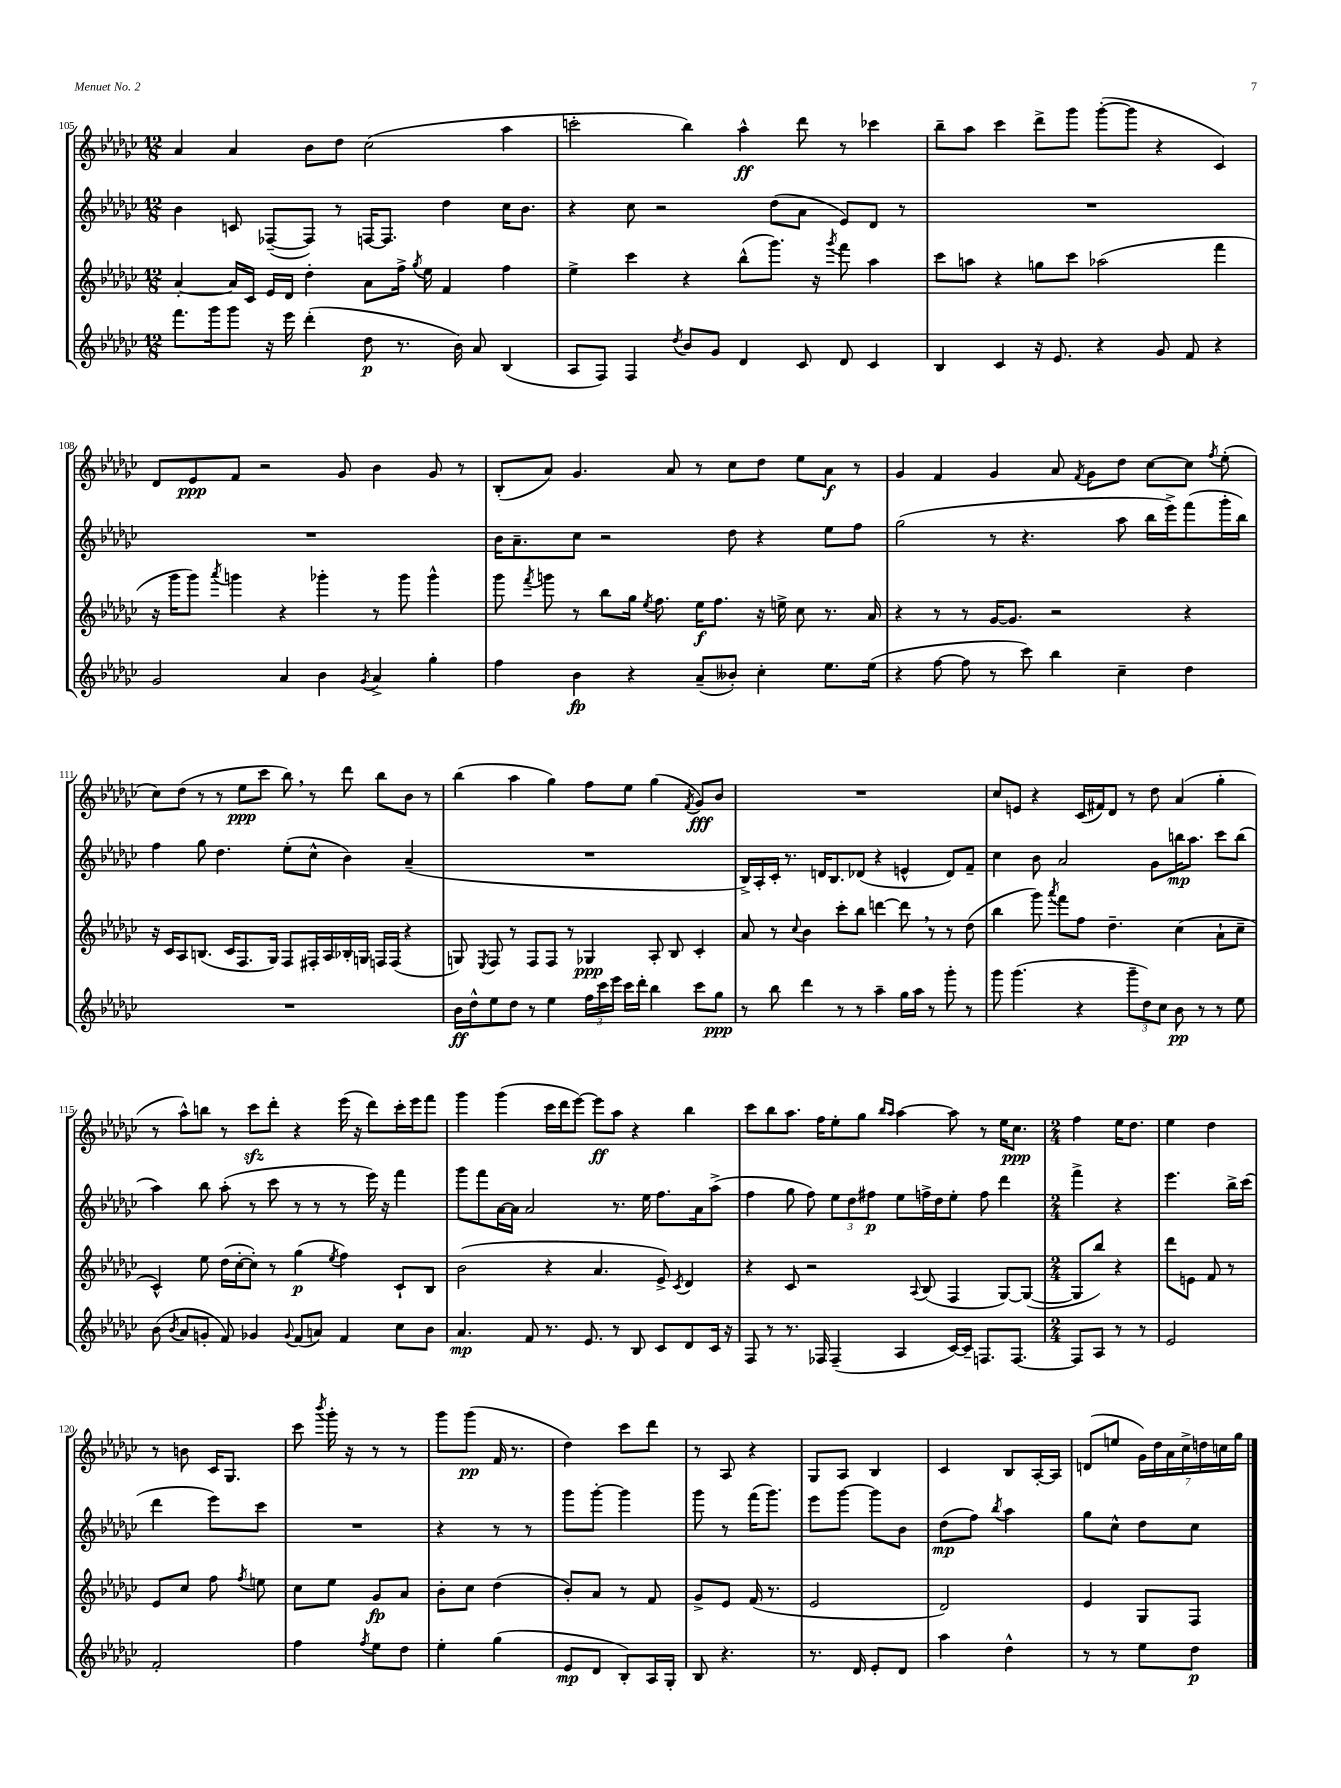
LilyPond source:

<<
\new StaffGroup <<
\new Staff = "s0" {
    \clef treble \key ges \major \numericTimeSignature \time 12/8
    \autoBeamOff aes'4 aes'4 bes'8[ des''8] ces''2( aes''4 |
    c'''2-. bes''4) aes''4-^\ff des'''8 r8 ces'''4 |
    bes''8[-- aes''8] ces'''4 des'''8[-> ges'''8] ges'''8[~-.( ges'''8] r4 ces'4) |
    des'8[ ees'8\ppp f'8] r2 ges'8 bes'4 ges'8 r8 |
    bes8[-.( aes'8]) ges'4. aes'8 r8 ces''8[ des''8] ees''8[ aes'8]\f r8 |
    ges'4 f'4 ges'4 aes'8 \acciaccatura { f'8 } ges'8[ des''8] ces''8[~ ces''8] \acciaccatura { f''8 } ees''8-.( |
    ces''8[) des''8]( r8 r8 ees''8[\ppp ces'''8] bes''8) \breathe r8 des'''8 bes''8[ bes'8] r8 |
    bes''4( aes''4 ges''4) f''8[ ees''8] ges''4( \acciaccatura { f'8 } ges'8[\fff) bes'8] |
    R1. |
    ces''8[ e'8] r4 ces'16[( fis'16) des'8] r8 des''8 aes'4( ges''4-. |
    r8 aes''8[-^) b''8] r8 ces'''8[\sfz des'''8]-. r4 ees'''16( r16 des'''8[) ces'''16-. ees'''16 f'''8] |
    ges'''4 ges'''4( ces'''16[ des'''16 ees'''8]~) ees'''8[\ff aes''8] r4 bes''4 |
    ces'''8[ bes''8 aes''8.] f''16[ ees''8-. ges''8] \grace { bes''16[ aes''16] } aes''4~ aes''8 r8 ees''16[ ces''8.]\ppp |
    \numericTimeSignature \time 2/4 f''4 ees''16[ des''8.] |
    ees''4 des''4 |
    r8 b'8 ces'16[ ges8.] |
    ces'''8 \acciaccatura { bes'''8 } ges'''16-. r16 r8 r8 |
    ges'''8[ ges'''8]\pp( f'16 r8. |
    des''4) ces'''8[ des'''8] |
    r8 aes8 r4 |
    ges8[ aes8] bes4 |
    ces'4 bes8[ aes16~-. aes16] |
    d'8[( e''8] \tuplet 7/4 { ges'16[) des''16 aes'16 ces''16-> d''16 c''16 ges''16] } \bar "|." |
}
\new Staff = "s1" {
    \clef treble \key ges \major \numericTimeSignature \time 12/8
    \autoBeamOff bes'4 c'8 fes8[~--( fes8]) r8 f16[~ f8.] des''4 ces''16[ bes'8.] |
    r4 ces''8 r2 des''8[( aes'8] ees'8[) des'8] r8 |
    R1. |
    R1. |
    bes'16[ aes'8.-- ces''8] r2 des''8 r4 ees''8[ f''8] |
    ges''2( r8 r4. aes''8 bes''16[ ees'''16->) f'''8( ges'''16-. bes''16]) |
    f''4 ges''8 des''4. ees''8[-.( ces''8]-^ bes'4) aes'4--( |
    R1. |
    bes16[->) aes16-. ces'16]-. r8. d'16[ bes8. des'8]( r4 e'4-^ des'8[) f'8]-- |
    ces''4 bes'8 aes'2 ges'8[ b''16\mp aes''8.] ces'''8[ b''8]( |
    aes''4) bes''8 aes''8-.( r8 ces'''8 r8 r8 r8 ees'''16) r16 f'''4 |
    ges'''8[ f'''8 aes'16~ aes'16] aes'2 r8. ees''16 f''8.[ aes'16 aes''8]->( |
    f''4 ges''8 f''8) \tuplet 3/2 { ees''8[ des''8 fis''8]\p } ees''8[ f''16-> des''16 ees''8]-. f''8 des'''4 |
    \numericTimeSignature \time 2/4 f'''4-> r4 |
    ees'''4. bes''16[-> ces'''16]( |
    des'''4 ees'''8[) ces'''8] |
    R2 |
    r4 r8 r8 |
    ges'''8[ ges'''8]~-. ges'''4 |
    ges'''8 r8 f'''16[( ges'''8.]) |
    ees'''8[ ges'''8]~ ges'''8[ bes'8] |
    des''8[\mp( f''8]) \acciaccatura { bes''8 } aes''4 |
    ges''8[ ces''8]-^ des''8[ ces''8] \bar "|." |
}
\new Staff = "s2" {
    \clef treble \key ges \major \numericTimeSignature \time 12/8
    \autoBeamOff aes'4~-. aes'16[ ces'16] ees'16[ des'16] des''4-. aes'8[ f''16]-> \acciaccatura { ges''8 } ees''16 f'4 f''4 |
    ees''4-> ces'''4 r4 bes''8[-^( ges'''8.]) r16 \acciaccatura { ges'''8 } f'''8 aes''4 |
    ces'''8[ a''8] r4 g''8[ ces'''8] aes''2( f'''4 |
    r16 ges'''16[ ges'''8]) \acciaccatura { aes'''8 } g'''4 r4 ges'''4-. r8 ges'''8 ges'''4-^ |
    ges'''8 \acciaccatura { f'''8 } g'''8 r8 bes''8[ ges''16] \acciaccatura { ees''8 } f''8. ees''16[\f f''8.] r16 e''16-> ces''8 r8. aes'16 |
    r4 r8 r8 ges'16[~ ges'8.] r2 r4 |
    r16 ces'16[ aes8 b8.]( ces'16[ f8. ges16]) f8[ fis16-. aes16 bes16-. g16] f16[ f16]( r4 |
    g8) \acciaccatura { ees8 } f8 r8 f8[ f8] r8 ges4\ppp aes8-. bes8 ces'4-. |
    aes'8 r8 \appoggiatura { ces''8 } bes'4 ces'''8[-. bes''8] d'''4~ d'''8 \breathe r8 r8 des''8( |
    bes''4 ges'''8) \acciaccatura { aes'''8 } f'''8[ f''8] des''4.-- ces''4( aes'8[-! ces''8]-- |
    ces'4-^) ees''8 des''16[( ces''16~-. ces''8]-.) r8 ges''4\p( \acciaccatura { ees''8 } f''4) ces'8[-! bes8] |
    bes'2( r4 aes'4. ees'8->) \acciaccatura { ces'8 } des'4 |
    r4 ces'8 r2 \appoggiatura { aes8 } bes8( f4 ges8[~) ges8]~( |
    \numericTimeSignature \time 2/4 ges8[ bes''8]) r4 |
    des'''8[ e'8] f'8 r8 |
    ees'8[ ces''8] f''8 \acciaccatura { f''8 } e''8 |
    ces''8[ ees''8] ges'8[\fp aes'8] |
    bes'8[-. ces''8] des''4( |
    bes'8[-.) aes'8] r8 f'8 |
    ges'8[-> ees'8] f'16( r8. |
    ees'2 |
    des'2) |
    ees'4 ges8[ f8] \bar "|." |
}
\new Staff = "s3" {
    \clef treble \key ges \major \numericTimeSignature \time 12/8
    \autoBeamOff f'''8.[ ges'''16 ges'''8] r16 ees'''16 des'''4-.( des''8\p r8. bes'16) aes'8 bes4( |
    aes8[ f8]) f4 \acciaccatura { des''8 } bes'8[ ges'8] des'4 ces'8 des'8 ces'4 |
    bes4 ces'4 r16 ees'8. r4 ges'8 f'8 r4 |
    ges'2 aes'4 bes'4 \acciaccatura { ges'8 } aes'4-> ges''4-. |
    f''4 bes'4\fp r4 aes'8[--( beses'8]-.) ces''4-. ees''8.[ ees''16]( |
    r4 f''8~ f''8 r8 ces'''8) bes''4 ces''4-- des''4 |
    R1. |
    bes'16[\ff des''16-^ ees''8 des''8] r8 ees''4 \tuplet 3/2 { f''16[ ces'''16 ees'''16] } ces'''16[ des'''16]-. bes''4 ces'''8[ ges''8]\ppp |
    r8 bes''8 des'''4 r8 r8 aes''4-- ges''16[ aes''16] r8 ges'''8-. r8 |
    ges'''8 ges'''4.( r4 \tuplet 3/2 { ges'''8[-- des''8) ces''8] } bes'8\pp r8 r8 ees''8 |
    bes'8( \acciaccatura { bes'8 } aes'8[ g'8]-. f'8) ges'4 \appoggiatura { ges'8 } f'8[( a'8]) f'4 ces''8[ bes'8] |
    aes'4.\mp f'8 r8. ees'8. r8 bes8 ces'8[ des'8 ces'16] r16 |
    f8 r8 r8. fes16 fes4--( aes4 ces'16[~) ces'16]-- f8.[ f8.]~ |
    \numericTimeSignature \time 2/4 f8[ aes8] r8 r8 |
    ees'2 |
    f'2-. |
    f''4 \acciaccatura { f''8 } ees''8[ des''8] |
    ees''4-. ges''4( |
    ees'8[\mp des'8] bes8[-.) aes16 ges16]-. |
    bes8 r4. |
    r8. des'16 ees'8[-. des'8] |
    aes''4 des''4-^ |
    r8 r8 ees''8[ des''8]\p \bar "|." |
}
>>
>>
\layout { \context { \Score currentBarNumber = #105 } }
